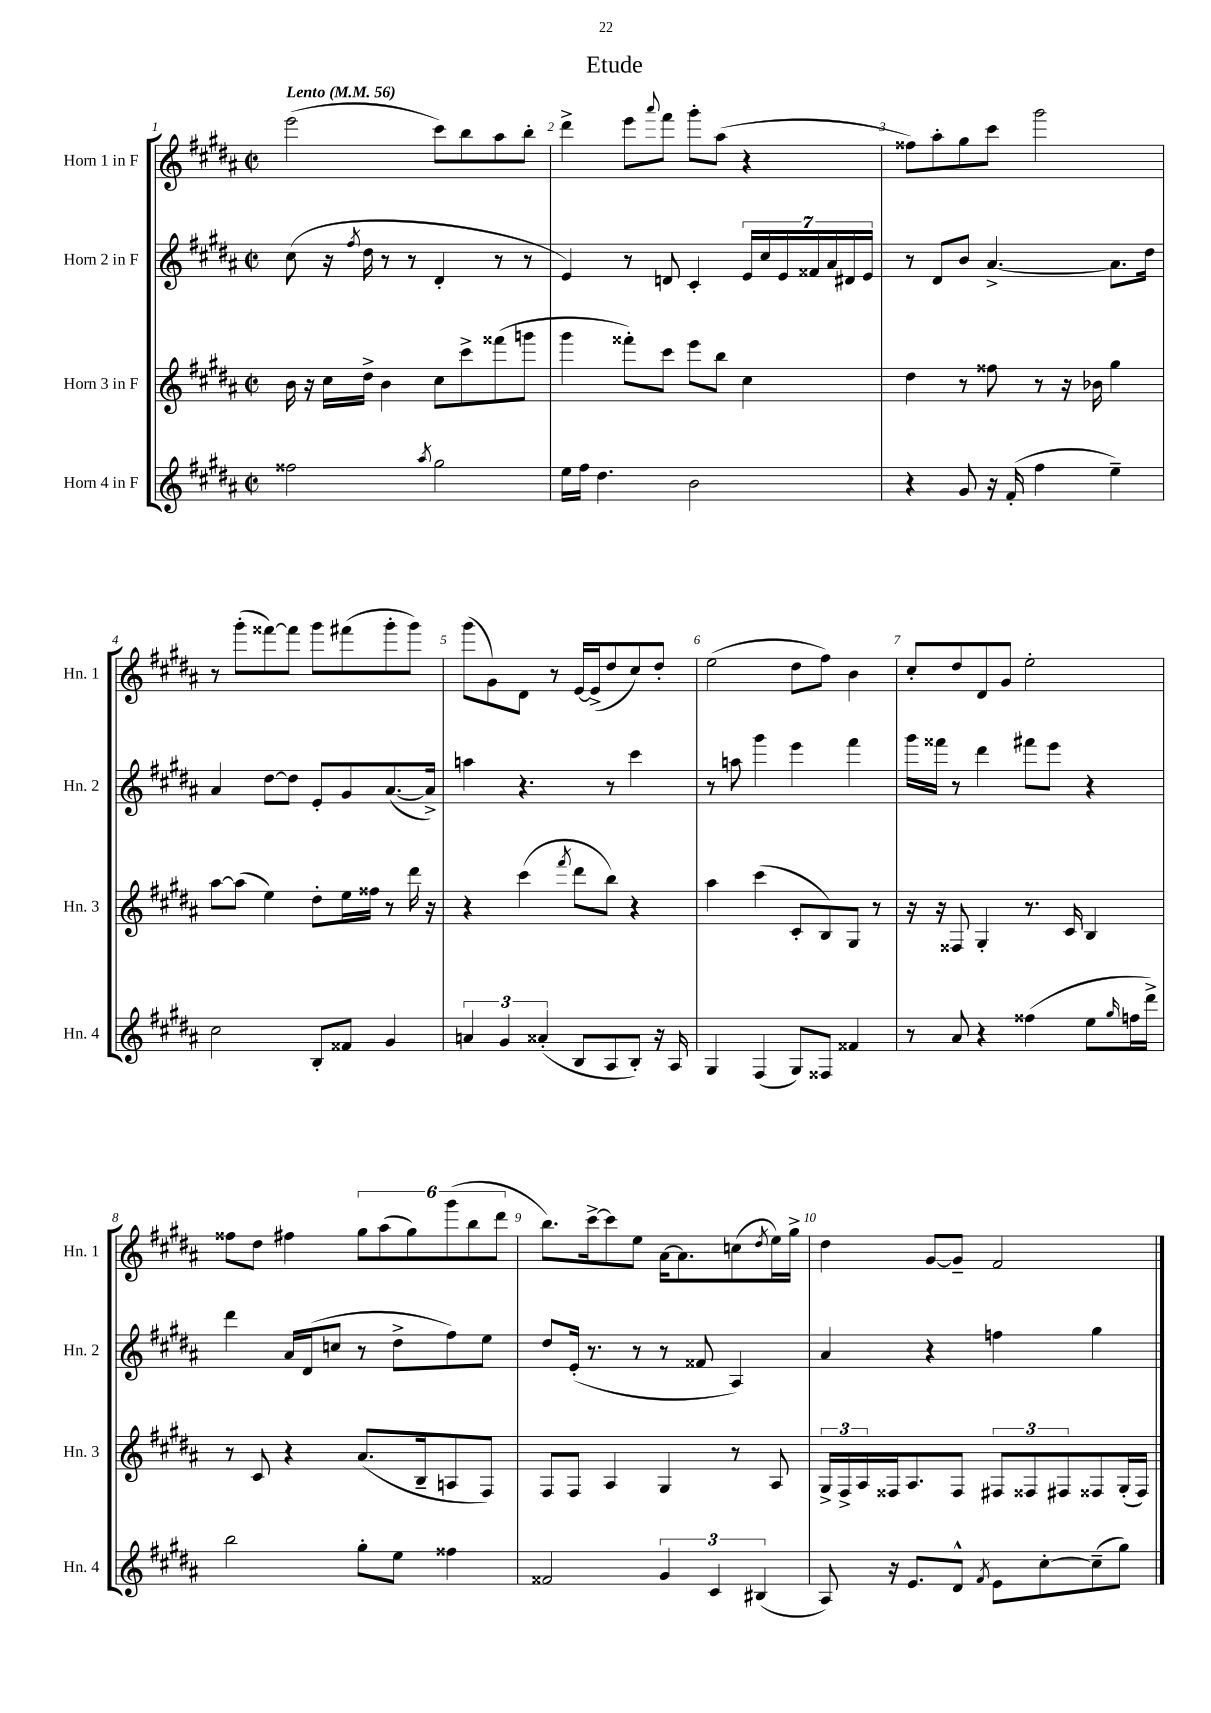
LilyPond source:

\header { title = "Etude" }
<<
\new StaffGroup <<
\new Staff = "s0" \with { instrumentName = "Horn 1 in F" shortInstrumentName = "Hn. 1" } {
    \clef treble \key b \major \defaultTimeSignature \time 2/2 \tempo "Lento" 4 = 56
    e'''2( cis'''8) b''8 ais''8 b''8-. |
    dis'''4-> e'''8 \appoggiatura { ais'''8 } fis'''8 gis'''8-. ais''8( r4 |
    fisis''8) ais''8-. gis''8 cis'''8 gis'''2 |
    r8 gis'''8-.( fisis'''8~) fisis'''8 gis'''8 fis'''8( gis'''8-. gis'''8) |
    gis'''8( gis'8) dis'8 r8 e'16~ e'16->( dis''8 cis''8) dis''8-. |
    e''2( dis''8 fis''8) b'4 |
    cis''8-. dis''8 dis'8 gis'8 e''2-. |
    fisis''8 dis''8 fis''4 \tuplet 6/4 { gis''8 ais''8( gis''8) gis'''8( b''8 dis'''8 } |
    b''8.) cis'''16~-> cis'''8 e''8 ais'16~ ais'8. c''8( \acciaccatura { dis''8 } e''16) gis''16-> |
    dis''4 gis'8~ gis'8-- fis'2 \bar "|." |
}
\new Staff = "s1" \with { instrumentName = "Horn 2 in F" shortInstrumentName = "Hn. 2" } {
    \clef treble \key b \major \defaultTimeSignature \time 2/2
    cis''8( r16 \acciaccatura { fis''8 } dis''16 r8 r8 dis'4-. r8 r8 |
    e'4) r8 d'8 cis'4-. \tuplet 7/4 { e'16 cis''16 e'16 fisis'16 ais'16 dis'16 e'16 } |
    r8 dis'8 b'8 ais'4.~-> ais'8. dis''16 |
    ais'4 dis''8~ dis''8 e'8-. gis'8 ais'8.~( ais'16->) |
    a''4 r4. r8 cis'''4 |
    r8 a''8 gis'''4 e'''4 fis'''4 |
    gis'''16 fisis'''16 r8 dis'''4 fis'''8 e'''8 r4 |
    dis'''4 ais'16 dis'16( c''8 r8 dis''8-> fis''8) e''8 |
    dis''8 e'16-.( r8. r8 r8 fisis'8 ais4) |
    ais'4 r4 f''4 gis''4 \bar "|." |
}
\new Staff = "s2" \with { instrumentName = "Horn 3 in F" shortInstrumentName = "Hn. 3" } {
    \clef treble \key b \major \defaultTimeSignature \time 2/2
    b'16 r16 cis''16 dis''16-> b'4 cis''8 cis'''8-> fisis'''8( g'''8 |
    gis'''4 fisis'''8-.) cis'''8 e'''8 b''8 cis''4 |
    dis''4 r8 fisis''8 r8 r16 bes'16 gis''4 |
    ais''8~ ais''8( e''4) dis''8-. e''16 fisis''16 r8 dis'''16 r16 |
    r4 cis'''4( \acciaccatura { fis'''8 } dis'''8 b''8) r4 |
    ais''4 cis'''4( cis'8-. b8) gis8 r8 |
    r16 r16 fisis8 gis4-. r8. cis'16 b4 |
    r8 cis'8 r4 ais'8.( b16-- a8 fis8) |
    fis8 fis8 ais4 gis4 r8 ais8 |
    \tuplet 3/2 { gis16-> fis16-> ais16 } fisis16 ais8. fisis8 \tuplet 3/2 { fis8 fisis8 fis8 } fisis8 gis16-.( fisis16) \bar "|." |
}
\new Staff = "s3" \with { instrumentName = "Horn 4 in F" shortInstrumentName = "Hn. 4" } {
    \clef treble \key b \major \defaultTimeSignature \time 2/2
    fisis''2 \acciaccatura { ais''8 } gis''2 |
    e''16 fis''16 dis''4. b'2 |
    r4 gis'8 r16 fis'16-.( fis''4 e''4--) |
    cis''2 b8-. fisis'8 gis'4 |
    \tuplet 3/2 { a'4 gis'4 aisis'4-.( } b8 ais8 b8-.) r16 ais16 |
    gis4 fis4( gis8) fisis8 fisis'4 |
    r8 ais'8 r4 fisis''4( e''8 \grace { gis''16 } f''16 dis'''16->) |
    b''2 gis''8-. e''8 fisis''4 |
    fisis'2 \tuplet 3/2 { gis'4 cis'4 bis4( } |
    ais8) r16 e'8. dis'8-^ \acciaccatura { fis'8 } e'8 cis''8~-. cis''8--( gis''8) \bar "|." |
}
>>
>>
\layout { \context { \Score \override BarNumber.break-visibility = ##(#f #t #t) barNumberVisibility = #all-bar-numbers-visible } }
